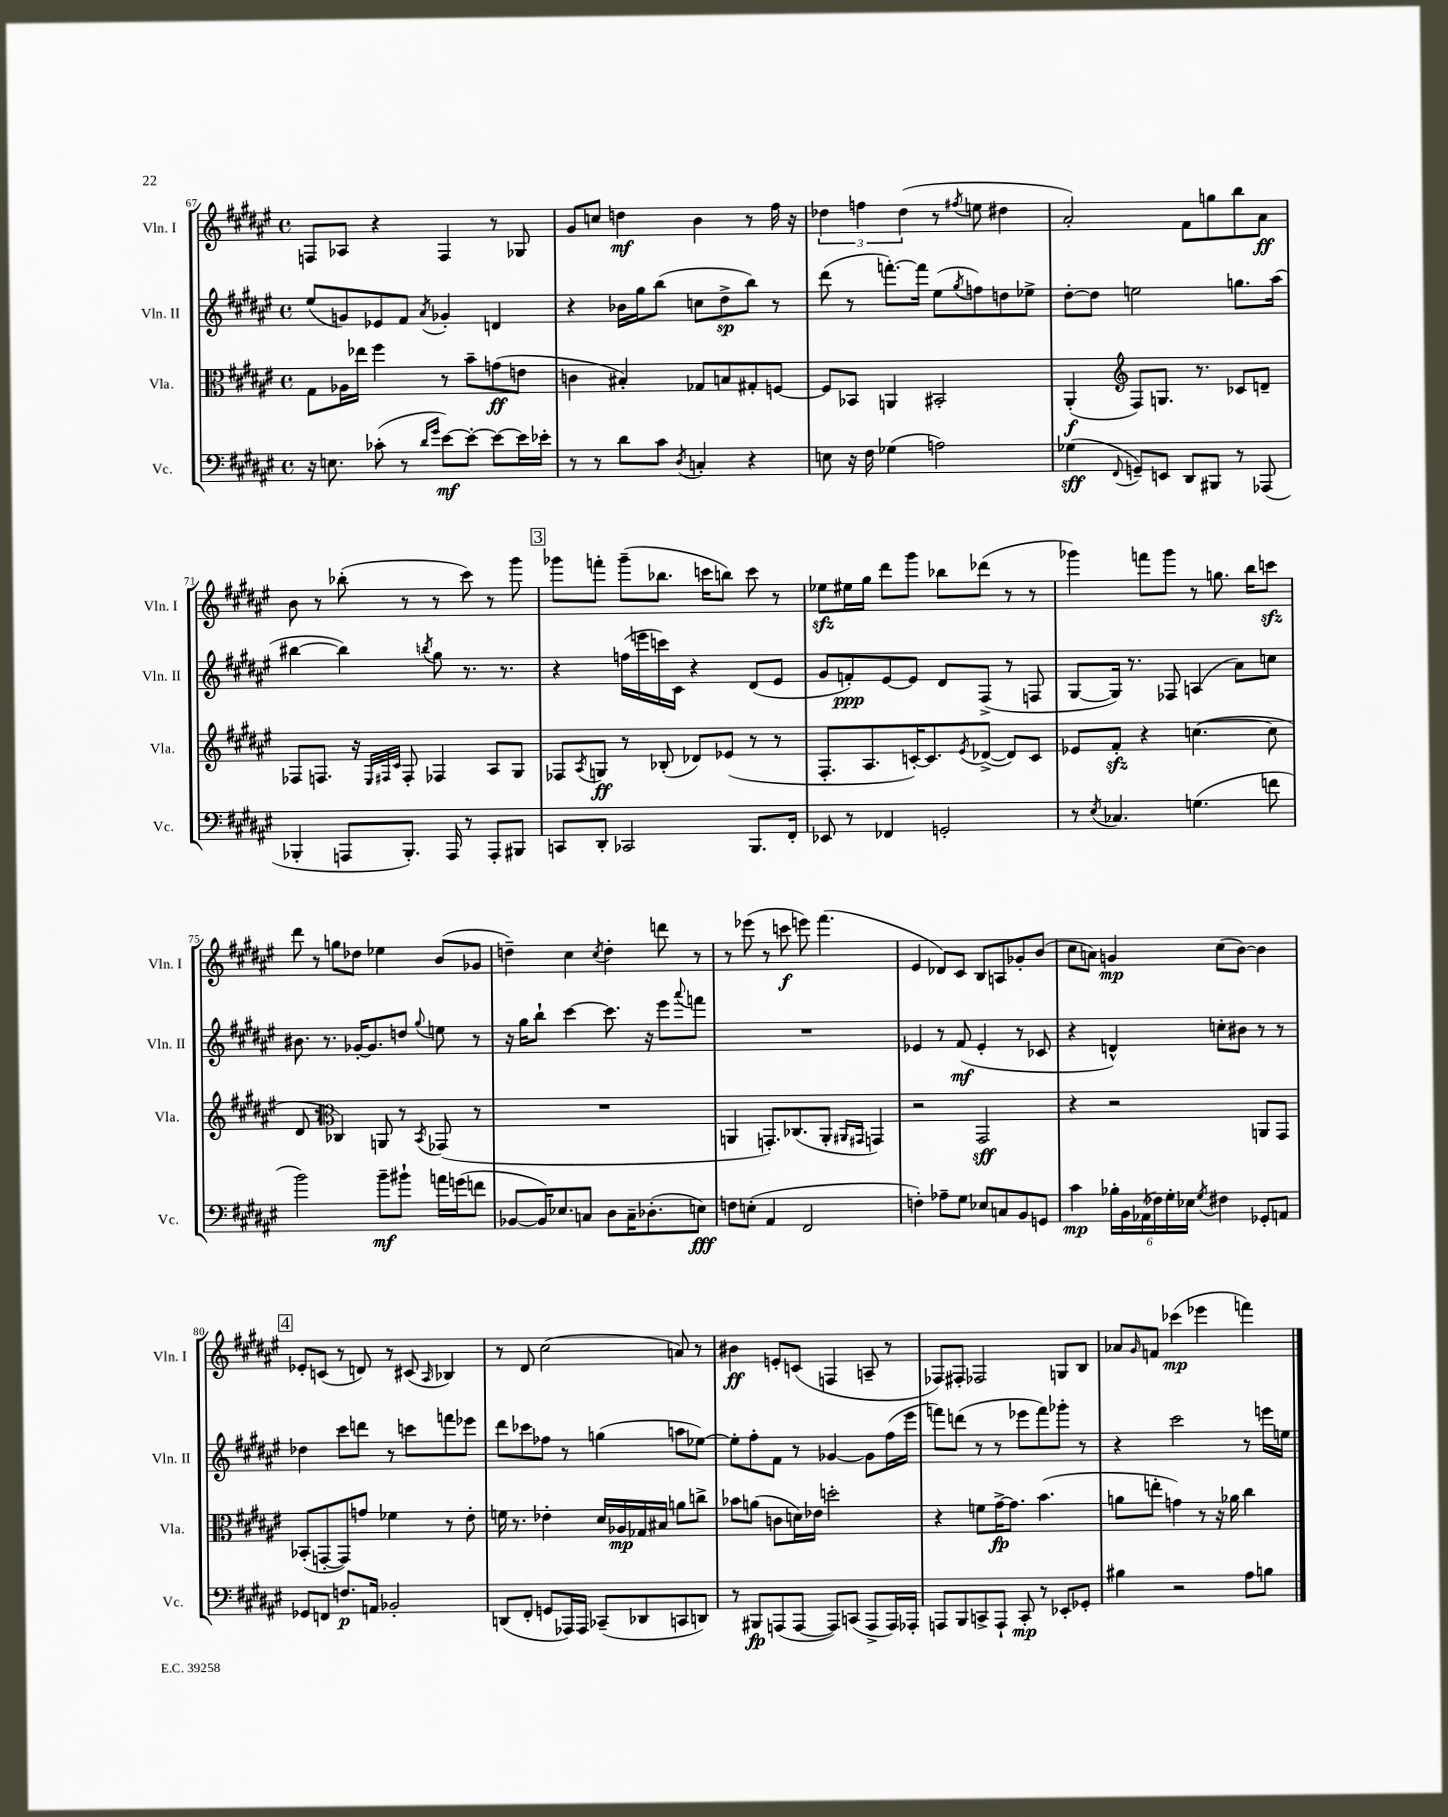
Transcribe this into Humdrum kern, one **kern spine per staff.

**kern	**kern	**kern	**kern
*staff4	*staff3	*staff2	*staff1
*clefF4	*clefC3	*clefG2	*clefG2
*k[f#c#g#d#a#e#]	*k[f#c#g#d#a#e#]	*k[f#c#g#d#a#e#]	*k[f#c#g#d#a#e#]
*M4/4	*M4/4	*M4/4	*M4/4
*met(c)	*met(c)	*met(c)	*met(c)
16r	8G#	(8ee#	8F
8.E	.	.	.
.	16A-	8g)	8A-
.	16ee-	.	.
(8c-'	4ff#	8e-	4r
8r	.	8f#	.
16qqd#	.	.	.
16qqg#	.	8qa#	.
[8e#)	8r	4g-'	4F
8e#'_	8b~	.	.
8e#_	(8g	4d	8r
16e#]	8e	.	8G-
16e-'	.	.	.
=	=	=	=
8r	4c	4r	8g#
8r	.	.	8cc
8d#	4B#')	16b-	4dd
.	.	16gg#	.
8c#	.	(8bb	.
8qD#	.	.	.
4C'	8G-	8cc	4b
.	8B	8dd#^	.
4r	8G#'	8bb)	8r
.	[8F	8r	16ff#
.	.	.	16r
=	=	=	=
8E	8F]	(8ddd#	6dd-
16r	8BB-	8r	.
.	.	.	6ff
16F#	.	.	.
(4G-	4AA	[8.fff')	.
.	.	.	(6dd-
.	.	16fff]	.
2A)	2BB#'	(8ee#	8r
.	.	8qgg#	8qff#
.	.	8ff)	8ee
.	.	8dd	4dd#
.	.	8ee-^	.
=	=	=	=
(4G-	(4AA#'	[8dd#'	2a#')
.	.	8dd#]	.
*	*clefG2	*	*
8qqFF#	.	.	.
8GG~)	8F#)	2ee	.
8EE	8.G	.	.
8DD#	.	.	8f#
.	8.r	.	.
8BBB#	.	.	8gg
8r	8c-	8.gg	8bb
(8AAA-	8d~	.	8a#
.	.	(16aa#	.
=	=	=	=
4BBB-'	8F-	[4bb#	8b
.	8.F	.	8r
8AAA	.	4bb#])	(8bb-'
.	16r	.	.
.	32qqE#	.	.
.	32qqF#	.	.
.	32qqc#	.	.
8.BBB-')	8F#'	.	8r
.	.	8qbb	.
.	4F-	8gg#	8r
16AAA	.	.	.
8r	.	8.r	8ccc#)
8AAA'	8A#	.	8r
.	.	8.r	.
8BBB#	8G#	.	8ggg#
=	=	=	=
8CC	8F-	4r	8ggg-
.	8qA#	.	.
8DD#'	8G	.	8fff'
2CC-	8r	(16ff	(8ggg-~
.	.	16eee	.
.	(8B-'	16ccc)	8.bb-
.	.	16c#	.
.	8d-)	4r	.
.	.	.	16ccc
.	(8e-	.	8bb)
8.BBB	8r	(8d#	8ccc
.	8r	8e#	8r
16FF#'	.	.	.
=	=	=	=
8EE-	8.F#'	8g#	8ee-
8r	.	8f')	16ee#
.	8.A#	.	16gg#
4FF-	.	[8e#	8ddd#
.	[16c')	8e#]	8ggg#
.	8.c]	.	.
2GG'	.	8d#	8bb-
.	8qe#	.	.
.	([8d-^	(8F#^	(8ddd-
.	8d-])	8r	8r
.	8c	8F	8r
=	=	=	=
8r	8e-	[8G#	4ggg-)
8qE#	.	.	.
4.C-	8f#'	16G#])	.
.	.	8.r	.
.	4r	.	8fff
.	.	8F-	8ggg-
(4.G	([4.cc	(4A	8r
.	.	.	8.gg
.	.	8a#)	.
.	.	.	16bb
8f	8cc]	8cc	8ccc
=	=	=	=
2b)	8d#	8.b#	8ddd#
.	8r	.	8r
.	.	8.r	.
*	*clefC3	*	*
.	4C-)	.	8gg
.	.	[16g-'	8dd-
.	.	8.g-]	.
8b~	8AA	.	4ee-
8b#`	8r	8dd	.
.	8qBB	8qqgg#	.
16a	(8GG-	8ee	(8b
(16g	.	.	.
8f	8r	8r	8g-
=	=	=	=
[8BB-	1r	16r	4dd~)
.	.	16gg#	.
16BB-])	.	8bb`	.
8.E-	.	.	.
.	.	[4ccc#	4cc#
8C	.	.	.
.	.	.	8qcc#
8D#	.	8.ccc#]	4dd'
16C~	.	.	.
(8.D-'	.	16r	.
.	.	8eee#	8ddd
.	.	8qqaaa#	.
8E)	.	8fff	8r
=	=	=	=
8F	4AA	1r	8r
(8E'	.	.	(8eee-
4AA#	8.GG')	.	8r
.	.	.	8ccc
.	(8.C-	.	.
2FF#	.	.	8eee)
.	8AA'	.	(4.fff#
.	16qqAA#	.	.
.	16qqGG#	.	.
.	4GG)	.	.
=	=	=	=
4F')	2r	4e-	4e#
8A-~	.	8r	8d-)
8G#	.	(8f#	8c#
8E-	2GG#	4e-'	8B
8C	.	.	8A
8BB	.	8r	8g-'
8GG	.	8c-	(8b
=	=	=	=
4c#	4r	4r	8cc#
.	.	.	8a)
24B-'	2r	4d^^)	4g
24BB	.	.	.
(24AA-	.	.	.
24F-)	.	.	.
24G#'	.	.	.
24E-	.	.	.
8qG#	.	.	.
4F#	.	8cc'	(8cc#
.	.	8b#	[8b)
8GG-'	8AA	8r	4b]
8AA	8GG#	8r	.
=	=	=	=
8GG-	(8BB-'	4dd-	8e-'
8FF	[8GG'	.	(8c
8.F	8GG])	8ccc#	8r
.	8g	8ddd	8d)
16AA	.	.	.
2BB-'	4f-	8r	8r
.	.	8ccc	(8c#
.	.	.	16qqA#
.	8r	8fff	4B-)
.	8e#'	8eee-	.
=	=	=	=
(8DD	16f	8ddd#	8r
.	8.r	.	.
8FF#'	.	8ccc-	8d#
8GG	4e-'	8ff-	(2cc#
16AAA-)	.	8r	.
16AAA-	.	.	.
(8CC-~	16d#	(4gg	.
.	16A-	.	.
8DD-	16G-	.	.
.	16B#	.	.
8CC	8a	8aa	8a)
8DD)	8cc^	[8ee-)	8r
=	=	=	=
8r	8b-	8ee-']	4b#
8BBB#	(8a	8ff#'	.
(8AAA	8c	8f#	8e'
[8AAA	16d)	8r	(8c
.	16e-	.	.
8AAA])	2dd'	[4g-	4F
(8CC	.	.	.
8AAA^	.	8g-]	8A~
16AAA)	.	(16ff#	8r
16AAA-'	.	16eee#	.
=	=	=	=
8AAA	4r	8fff)	8F-)
8BBB	.	(8ddd	8F#'
8CC^	8f	8r	2F-
8AAA`	[16g#^	8r	.
.	8.g#]	.	.
8CC'	.	8eee-	.
8r	(4.b	8fff)	.
8EE-'	.	8ggg-'	8G
8GG-'	.	8r	8B
=	=	=	=
4B#	8a	4r	8a-
.	.	.	16qqg#
.	8ee'	.	8f
2r	4g)	2ccc#	(4ccc-
.	8r	.	4eee-
.	16r	.	.
.	16a-	.	.
8A#	4cc#	8r	4fff)
8B	.	16eee	.
.	.	16ee	.
==	==	==	==
*-	*-	*-	*-
